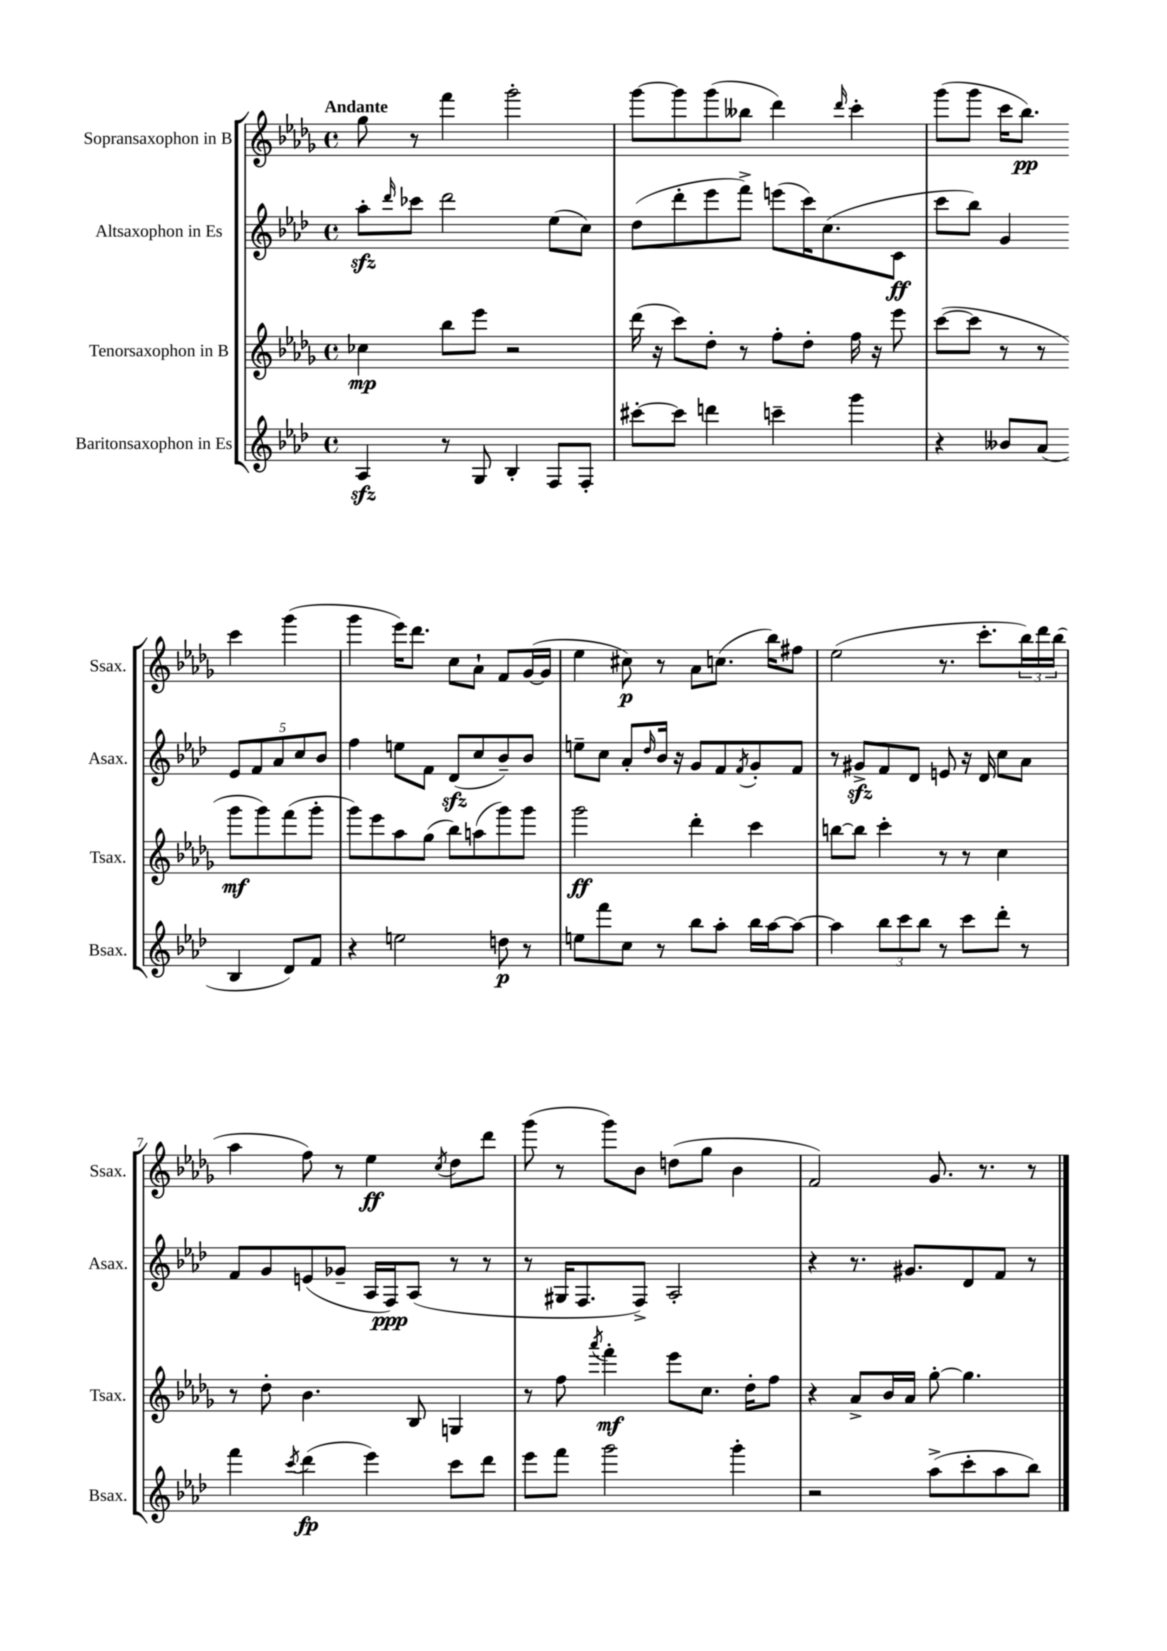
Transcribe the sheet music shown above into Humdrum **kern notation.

**kern	**kern	**kern	**kern
*staff4	*staff3	*staff2	*staff1
*clefG2	*clefG2	*clefG2	*clefG2
*k[b-e-a-d-]	*k[b-e-a-d-g-]	*k[b-e-a-d-]	*k[b-e-a-d-g-]
*M4/4	*M4/4	*M4/4	*M4/4
*met(c)	*met(c)	*met(c)	*met(c)
4A-/	4cc-\	8aa-'\L	8gg-\
.	.	16qqddd-/	.
.	.	8ccc-\J	8r
8r	8bb-\L	2ddd-\	4fff\
8G/	8eee-\J	.	.
4B-'/	2r	.	2ggg-'\
8F/L	.	(8ee-\L	.
8F'/J	.	8cc\J)	.
=	=	=	=
[8ccc#'\L	(16ddd-\	(8dd-\L	[8ggg-\L
.	16r	.	.
8ccc#\]J	8ccc\L)	8ddd-'\	8ggg-\]
4ddd\	8dd-'\J	8eee-\	(8ggg-\
.	8r	8fff^\J)	8bb--\J
4ccc~\	8ff'\L	(8eee\L	4ddd-\)
.	8dd-'\J	16ccc\K)	.
.	.	(8.cc\	.
.	.	.	16qqddd-/
4ggg\	16ff\	.	4ccc'\
.	16r	.	.
.	8eee-\	8c\J	.
=	=	=	=
4r	([8ccc\L	8ccc\L	(8ggg-\L
.	8ccc\]J	8bb-\J)	8ggg-\J
8b--/L	8r	4g/	16ccc\LK
.	.	.	8.bb-\J)
(8a-/J	8r	.	.
4B-/	8ggg-\L	10e-/L	4ccc\
.	.	10f/	.
.	8ggg-\)	.	.
.	.	10a-/	.
8d-/L)	(8fff\	.	(4ggg-\
.	.	10cc/	.
8f/J	8ggg-'\J	.	.
.	.	10b-/J	.
=	=	=	=
4r	8ggg-\L)	4ff\	4ggg-\
.	8eee-\	.	.
2ee\	8aa-\	8ee\L	16eee-\LK)
.	.	.	8.ddd-\J
.	(8gg-\J	8f\J	.
.	8bb-\L)	(8d-/L	8cc\L
.	(8aa\	8cc/	8a-`\J
8dd\	8ggg-\)	8b-~/)	8f/L
8r	8ggg-\J	8b-/J	([16g-/L
.	.	.	16g-/]JJ
=	=	=	=
8ee\L	2ggg-\	8ee~\L	4ee-\
8fff\	.	8cc\J	.
8cc\J	.	8a-'/L	8cc#\)
.	.	16qqdd-/	.
8r	.	16b-/Jk	8r
.	.	16r	.
8bb-\L	4ddd-'\	8g/L	8a-\L
8aa-'\J	.	8f/	(8.cc\J
.	.	8qf/	.
16bb-\LL	4ccc\	8g'/	.
[16aa-\J	.	.	16bb-\LK)
8aa-\_J	.	8f/J	8ff#\J
=	=	=	=
4aa-\]	[8bb\L	8r	(2ee-\
.	8bb\]J	8g#^/L	.
12bb-\L	4ccc'\	8f/	.
12ccc\	.	.	.
.	.	8d-/J	.
12bb-\J	.	.	.
8r	8r	8e/	8.r
8ccc\L	8r	16r	.
.	.	16d-/	8.ccc'\L
8ddd-'\J	4cc\	8cc\L	.
8r	.	8a-\J	24bb-\L)
.	.	.	24ddd-\
.	.	.	(24bb-\JJ
=	=	=	=
4fff\	8r	8f/L	4aa-\
.	8dd-'\	8g/	.
8qccc/	.	.	.
(4ddd-\	4.b-\	(8e/	8ff\)
.	.	8g-~/J	8r
4eee-\)	.	16A-/LL	4ee-\
.	.	16F/J)	.
.	8B-/	(8A-/J	.
.	.	.	8qcc/
8ccc\L	4G/	8r	8dd-\L
8ddd-\J	.	8r	8ddd-\J
=	=	=	=
8eee-\L	8r	8r	(8ggg-\
8fff\J	8ff\	16G#/LK	8r
.	.	8.F/	.
.	8qaaa-/	.	.
2ggg\	4fff'\	.	8ggg-\L)
.	.	8F^/J)	8b-\J
.	8eee-\L	2A-'/	(8dd\L
.	8.cc\J	.	8gg-\J
4ggg'\	.	.	4b-\
.	16dd-'\LK	.	.
.	8ff\J	.	.
=	=	=	=
2r	4r	4r	2f/)
.	8a-^/L	8.r	.
.	16b-/L	.	.
.	16a-/JJ	8.g#/L	.
(8aa-^\L	[8gg-'\	.	8.g-/
8ccc'\	4.gg-\]	8d-/	.
.	.	.	8.r
8aa-\	.	8f/J	.
8bb-\J)	.	8r	8r
==	==	==	==
*-	*-	*-	*-
